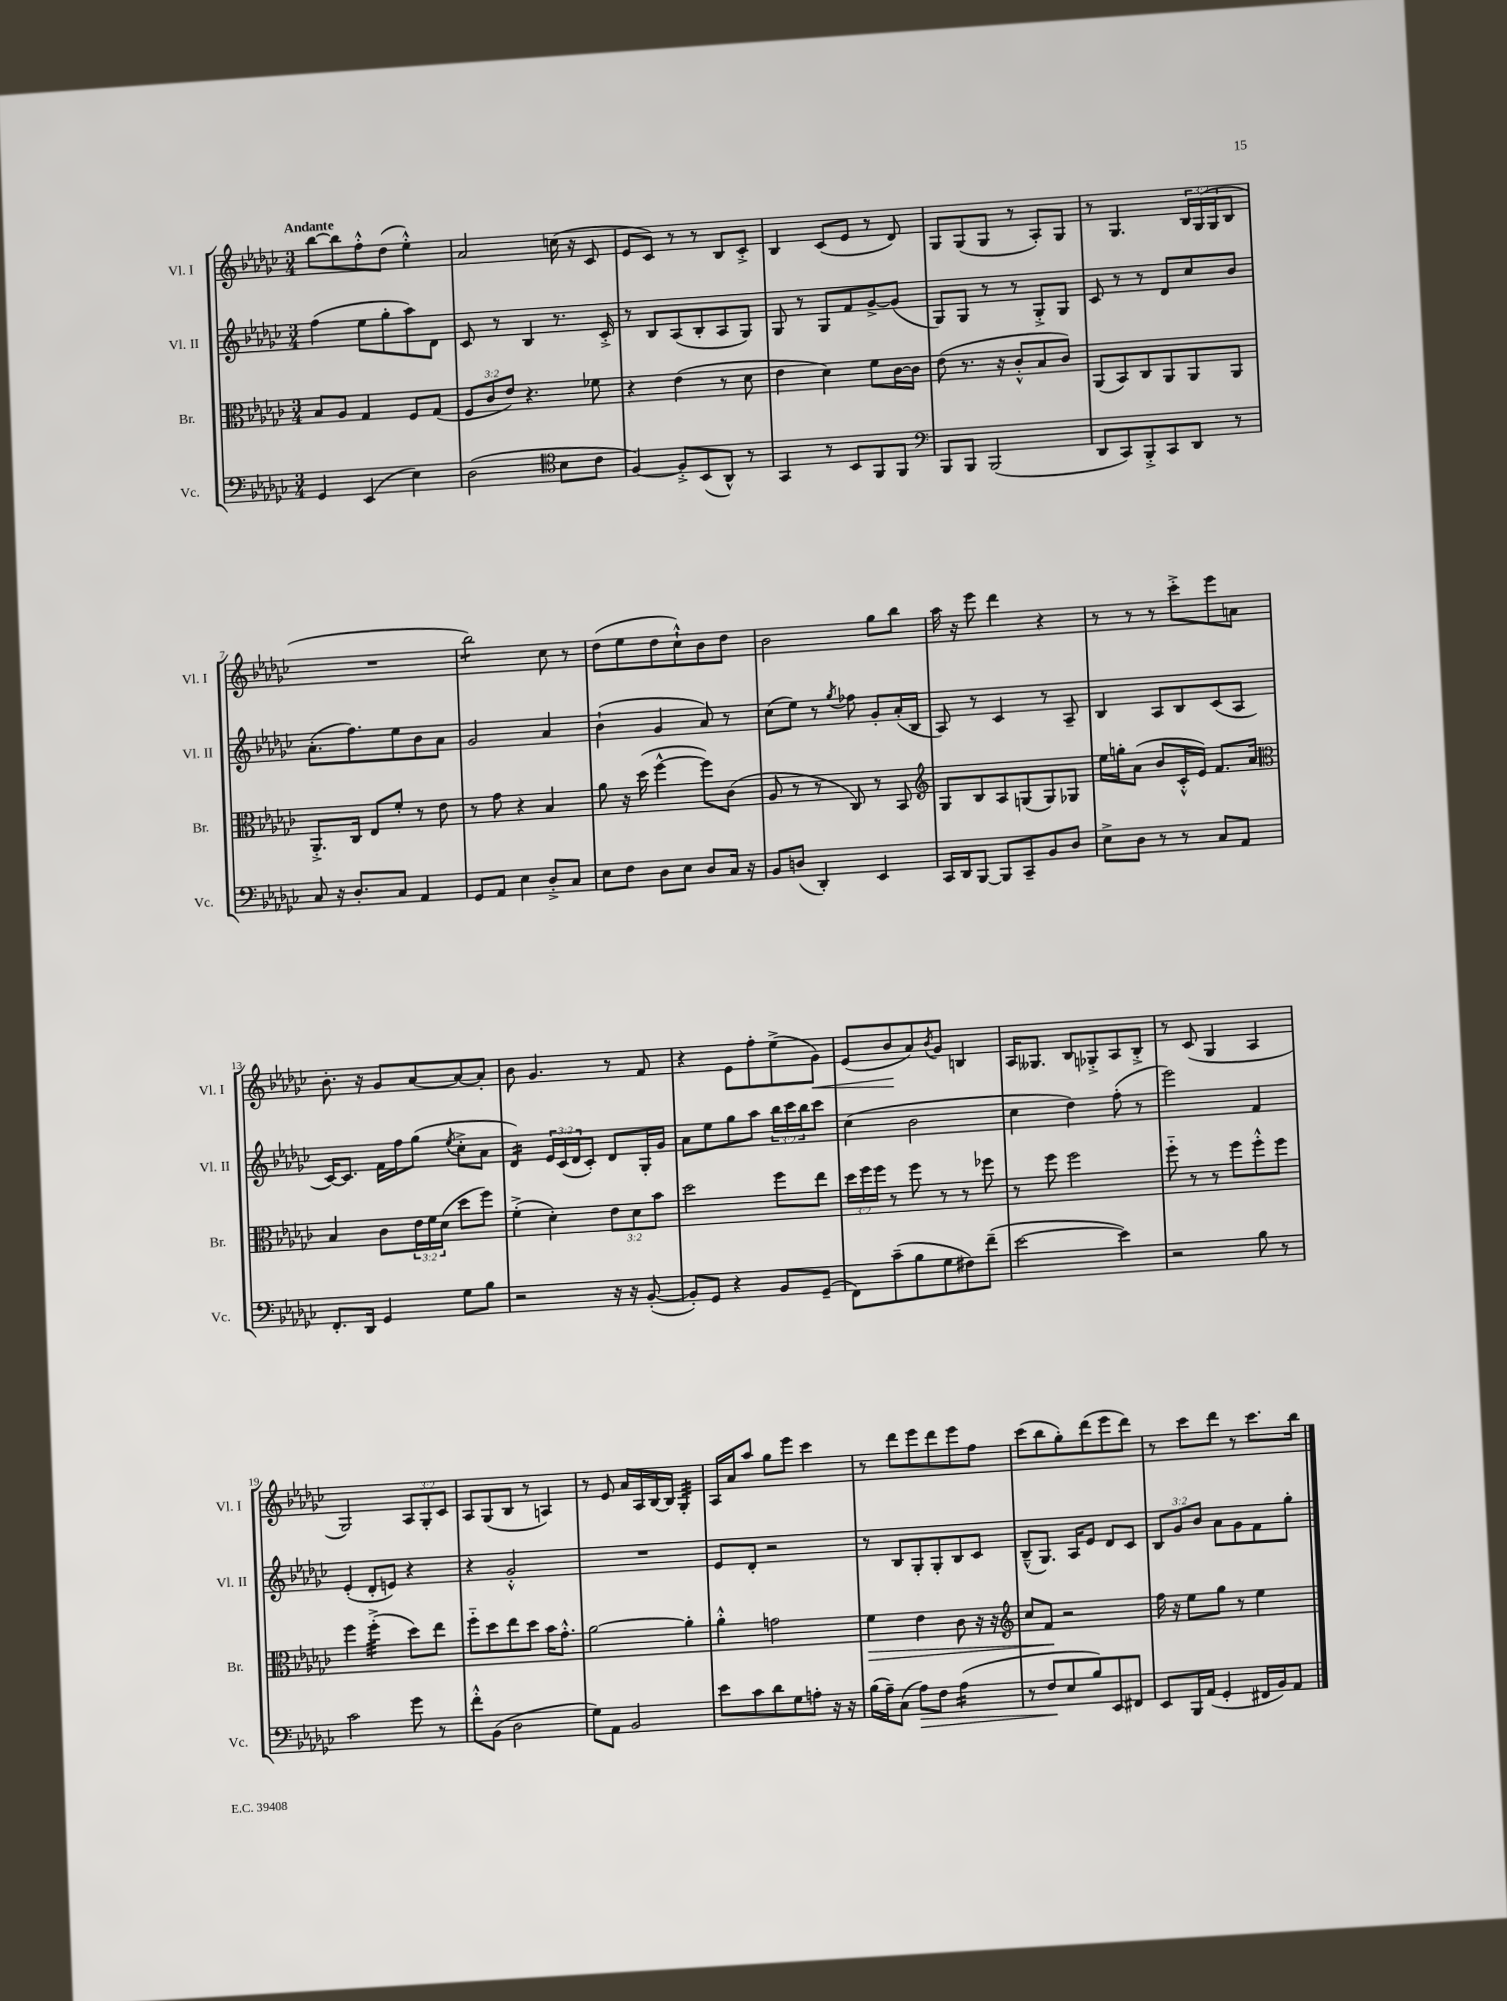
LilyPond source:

<<
\new StaffGroup <<
\new Staff = "s0" \with { instrumentName = "Vl. I" shortInstrumentName = "Vl. I" } {
    \clef treble \key ges \major \numericTimeSignature \time 3/4 \override Staff.TupletNumber.text = #tuplet-number::calc-fraction-text \tempo "Andante"
    bes''8~ bes''8 f''8-.-^ des''8( ees''4-.-^) |
    aes'2 c''16( r16 ces'8 |
    ees'8 ces'8) r8 r8 bes8 ces'8-.-> |
    bes4 ces'8( ees'8 r8 des'8) |
    ges8 ges8( ges8 r8 aes8-.) ges8 |
    r8 ges4. \tuplet 3/2 { bes16 ges16( ges16 } bes8 |
    R2. |
    bes''2:8) ces''8 r8 |
    des''8( ees''8 des''8 ces''8-!-^) bes'8 des''8 |
    bes'2 ges''8 bes''8 |
    aes''16 r16 ees'''8 des'''4 r4 |
    r8 r8 r8 ces'''8-.-> ees'''8 a'8 |
    bes'8.-. r16 ges'8 aes'8~ aes'8~ aes'8-. |
    bes'8 ges'4. r8 f'8 |
    r4 ees'8 f''8-. ees''8->( ges'8\<) |
    ees'8( bes'8\! aes'8) \acciaccatura { bes'8 } ges'8 b4 |
    aes16 geses8. bes8 ges8-.-> aes8 bes8-.-> |
    r8 ces'8( ges4 aes4 |
    ges2) \tuplet 3/2 { aes8 ges8-. ces'8 } |
    aes8 ges8( bes8 r8 a4) |
    r8 ees'8 aes'16 aes16 bes16~ bes16 ges4:32-. |
    aes16 aes'16 aes''8 ges''8 ees'''8 ces'''4 |
    r8 des'''8 ees'''8 des'''8 ees'''8 f''8 |
    ces'''8( bes''8 ges''8-.) des'''8( ees'''8 des'''8) |
    r8 ces'''8 des'''8 r8 ces'''8. bes''16 \bar "|." |
}
\new Staff = "s1" \with { instrumentName = "Vl. II" shortInstrumentName = "Vl. II" } {
    \clef treble \key ges \major \numericTimeSignature \time 3/4 \override Staff.TupletNumber.text = #tuplet-number::calc-fraction-text
    f''4( ees''8 ges''8-. aes''8) des'8 |
    ces'8 r8 bes4 r8. ces'16-.-> |
    r8 bes8 aes8( bes8-. aes8 ges8) |
    ges8 r8 ges8 f'8 ges'8~-> ges'8( |
    ges8) ges8 r8 r8 ges8-.-> ges8 |
    ces'8 r8 r8 des'8 ces''8 bes'8 |
    aes'8.-.( f''8.) ees''8 bes'8 aes'8 |
    ges'2 aes'4 |
    bes'4-!( ges'4 aes'8) r8 |
    ces''8( ees''8) r8 \acciaccatura { ges''8 } fes''8 ges'8-. aes'16-.( bes16 |
    aes8) r8 ces'4 r8 aes8-- |
    bes4 aes8 bes8 ces'8( aes8 |
    ces'16~) ces'8. f'16 f''16 ges''8( \acciaccatura { ees''8 } ces''8-.-> aes'8 |
    des'4:16) \tuplet 3/2 { ees'16 ces'16( des'16 } ces'8-.) des'8 ges16-. ges'16 |
    aes'8 ees''8 ges''8 aes''8 \tuplet 3/2 { bes''16 ces'''16 bes''16 } ces'''8 |
    ces''4( bes'2 |
    ces''4 des''4) f''8-.( r8 |
    ees'''2) f'4 |
    ees'4-.( des'8-. e'8) r4 |
    r4 ges'2-.-^ |
    R2. |
    ees'8 des'8-. r2 |
    r8 bes8 ges8-. ges8-. bes8 ces'8 |
    bes8---^( ges8.) aes16 ees'8 des'8 ces'8 |
    \tuplet 3/2 { bes8 ges'8 bes'8 } aes'8 ges'8 f'8 ges''8-. \bar "|." |
}
\new Staff = "s2" \with { instrumentName = "Br." shortInstrumentName = "Br." } {
    \clef alto \key ges \major \numericTimeSignature \time 3/4 \override Staff.TupletNumber.text = #tuplet-number::calc-fraction-text
    bes8 aes8 ges4 f8 ges8( |
    \tuplet 3/2 { f8 ces'8 ees'8) } r4. fes'8 |
    r4 ees'4( r8 des'8 |
    ees'4 des'4) f'8 ces'16~ ces'16 |
    ees'8( r8. r16 ces'8-.-^ bes8 ces'8) |
    aes,8( bes,8) ces8 aes,8 aes,8 aes,8 |
    aes,8.-.-> ces16 ees8 f'8-. r8 ees'8 |
    r8 ges'8 r4 bes4 |
    aes'8 r16 des''16( f''4~-^ f''8) ces'8( |
    aes8 r8 r8 ces8) r8 bes,8 |
    \clef treble ges8 bes8 aes8 g8( g8) ges8 |
    ees''16 g''16-. aes'8( bes'8 ces'16-.-^ ees'16) f'8. aes'16 |
    \clef alto bes4 ces'8 \tuplet 3/2 { ees'16 f'16 des'16( } des''8 f''8) |
    f'4-.->( des'4-.) \tuplet 3/2 { ees'8 des'8 bes'8 } |
    des''2 f''8 ees''8 |
    \tuplet 3/2 { des''16 f''16 f''16 } r8 f''8 r8 r8 fes''8 |
    r8 f''8 f''2 |
    f''8-_ r8 r8 f''8 f''8-.-^ f''8 |
    f''4 f''4:32-.->( des''8) ees''8 |
    f''8-_ des''8 ees''8 des''8 bes'16 ges'8.-.-^ |
    aes'2~ aes'4-. |
    aes'4-.-^ g'2 |
    f'4\> ees'4 ces'8 r16 r16 |
    \clef treble ces''8 f'8\! r2 |
    f''16 r16 ees''8 ges''8 r8 ees''4 \bar "|." |
}
\new Staff = "s3" \with { instrumentName = "Vc." shortInstrumentName = "Vc." } {
    \clef bass \key ges \major \numericTimeSignature \time 3/4
    ges,4 ees,4( ees4) |
    des2( \clef tenor bes8 ces'8 |
    f4~) f8-.-> bes,8( aes,8-^) r8 |
    ges,4 r8 bes,8 f,8 f,8 |
    \clef bass bes,,8 bes,,8 bes,,2( |
    des,8 ces,8) bes,,8-.-> ces,8 des,8 r8 |
    ces8 r16 des8.-. ces8 aes,4 |
    ges,8 aes,8 ees4 des8-.-> ces8 |
    ees8 f8 des8 ees8 des8 ces16 r16 |
    bes,8 d8( des,4-.) ees,4 |
    ces,16 des,16 bes,,8~ bes,,8 ces,8-- bes,8 des8 |
    ees8-> des8 r8 r8 ces8 aes,8 |
    f,8.-. des,16 ges,4 ges8 bes8 |
    r2 r16 r16 bes,8~-.( |
    bes,8-.) ges,8 r4 bes,8 ges,8--( |
    f,8) ces'8--( bes8 ges8 fis8) f'8--( |
    ees'2~ ees'4) |
    r2 bes8 r8 |
    ces'2 ges'8 r8 |
    f'8-.-^ bes,8( des2 |
    ges8) aes,8 bes,2 |
    ees'8 ces'8 des'8 ges8 a8-. r16 r16 |
    bes16( aes16--) ces8( aes8\>) f8 aes4:16( |
    r8 f8\! ees8 bes8) ees,8 fis,8 |
    ees,8 bes,,16 aes,16( ges,4-. fis,16 bes,16) aes,8 \bar "|." |
}
>>
>>
